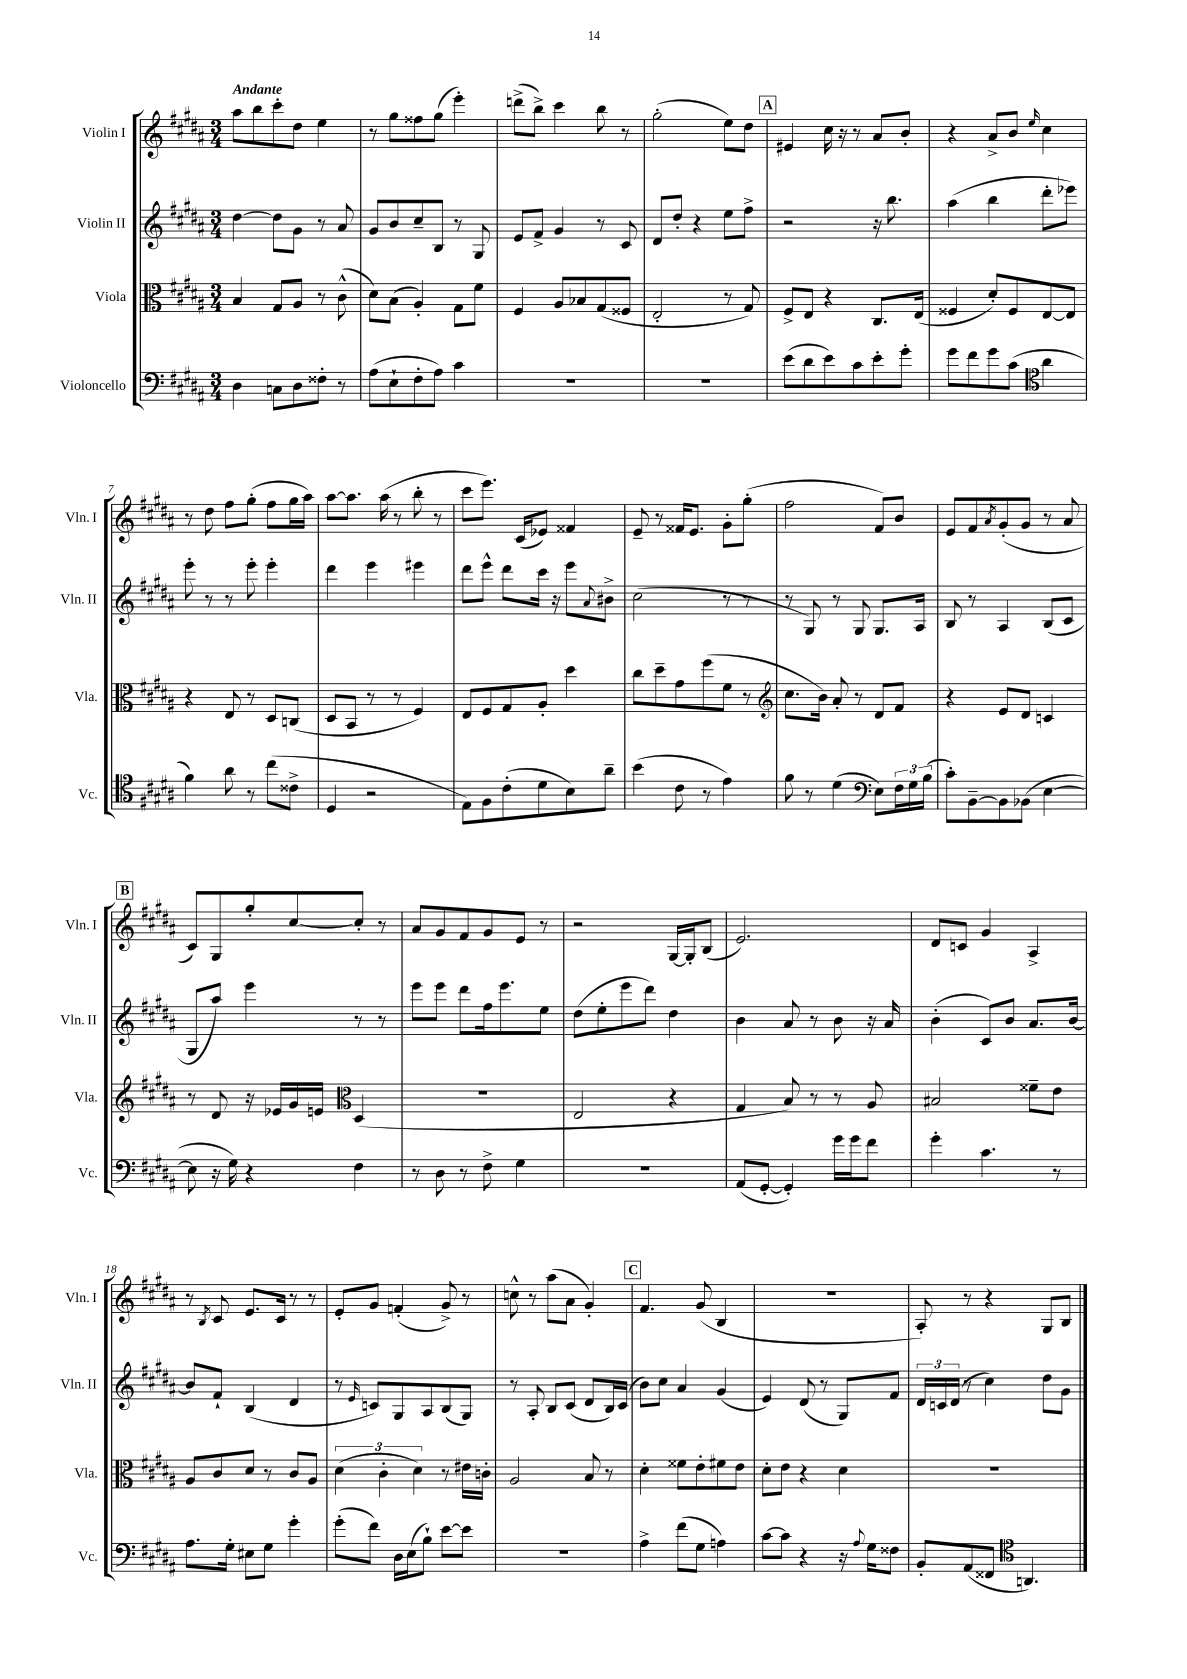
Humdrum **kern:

**kern	**kern	**kern	**kern
*part4	*part3	*part2	*part1
*staff4	*staff3	*staff2	*staff1
*I"Violoncello	*I"Viola	*I"Violin II	*I"Violin I
*I'Vc.	*I'Vla.	*I'Vln. II	*I'Vln. I
*clefF4	*clefC3	*clefG2	*clefG2
*k[f#c#g#d#a#]	*k[f#c#g#d#a#]	*k[f#c#g#d#a#]	*k[f#c#g#d#a#]
*M3/4	*M3/4	*M3/4	*M3/4
=1	=1	=1	=1
!	!	!	!LO:TX:a:B:t=Andante
4D#\	4B/	[4dd#\	8aa#\L
.	.	.	8bb\
8Cn\L	8G#/L	8dd#\L]	8ccc#'\
8D#\	8A#/J	8g#\J	8dd#\J
8F##X'\J	8r	8r	4ee\
8r	(8c#^^\	8a#/	.
=2	=2	=2	=2
(8A#\L	8d#\L)	8g#/L	8r
8E`\	(8B\J	8b/	8gg#\L
8F#'\	4A#'/)	8cc#~/	8ff##X\
8A#\J)	.	8B/J	(8gg#\J
4c#\	8G#\L	8r	4eee'\)
.	8f#\J	8G#/	.
=3	=3	=3	=3
2.r	4F#/	8e/L	(8dddn^\L
.	.	8f#^/J	8bb^\J)
.	8A#/L	4g#/	4ccc#\
.	8B-X/	.	.
.	(8G#/	8r	8bb\
.	8F##X/J	8c#/	8r
=4	=4	=4	=4
2.r	2E'/	8d#/L	(2gg#'\
.	.	8dd#'/J	.
.	.	4r	.
.	8r	8ee\L	8ee\L)
.	8G#/)	8ff#^\J	8dd#\J
!!LO:REH:place=s1:t=A
=5	=5	=5	=5
(8e\L	8F#^/L	2r	4e#X/
8d#\	8E/J	.	.
8e\)	4r	.	16cc#\
.	.	.	16r
8c#\	.	.	8r
8e'\	8.C#/L	16r	8a#/L
.	.	8.bb\	.
8g#'\J	.	.	8b'/J
.	(16E/Jk	.	.
=6	=6	=6	=6
8g#\L	4F##X/	(4aa#\	4r
8f#\	.	.	.
8g#\	8d#'/L)	4bb\	8a#^/L
(8c#\J	8F##/	.	8b/J
*clefC4	*	*	*
.	.	.	16qqee/
4a#\	[8E/	8ddd#'\L	4cc#\
.	8E/J]	8eee-X\J)	.
!!LO:LB:g=z
=7	=7	=7	=7
4f#\)	4r	8eee'\	8r
.	.	8r	8dd#\
8a#\	8E/	8r	8ff#\L
8r	8r	8eee'\	(8gg#'\J
(8cc#\L	8D#/L	4eee'\	8ff#\L
8c##X^\J	(8Cn/J	.	16gg#\L
.	.	.	16aa#\JJ)
=8	=8	=8	=8
4D#/	8D#/L	4ddd#\	[8aa#\L
.	8BB/J	.	8.aa#\J]
2r	8r	4eee\	.
.	.	.	(16aa#\
.	8r	.	8r
.	4F#/)	4eee#X\	8bb'\
.	.	.	8r
=9	=9	=9	=9
8E\L)	8E/L	8ddd#\L	8ccc#\L
8F#\	8F#/	8eee^^\J	8.eee\J)
(8c#'\	8G#/	8ddd#\L	.
.	.	.	(16c#/KL
8d#\	8A#'/J	16ccc#\Jk	8e-X/J)
.	.	16r	.
8B\)	4dd#\	8eee\L	4f##X/
.	.	8qqa#/	.
8a#~\J	.	8b#X^\J	.
=10	=10	=10	=10
(4b\	8cc#\L	(2cc#\	8e~/
.	8dd#~\	.	8r
8c#\	8g#\	.	16f##X/KL
.	.	.	8.e/J
8r	(8ff#\	.	.
4e\)	8f#\J	8r	8g#'\L
.	8r	8r	(8gg#'\J
=11	=11	=11	=11
*	*clefG2	*	*
8f#\	8.cc#\L	8r	2ff#\
8r	.	8G#/)	.
.	16b\Jk)	.	.
(4d#\	8a#'/	8r	.
.	8r	8G#/	.
*clefF4	*	*	*
8E\L)	8d#/L	8.G#/L	8f#/L)
24F#\L	8f#/J	.	8b/J
24G#\	.	.	.
.	.	16A#/Jk	.
(24B\JJ	.	.	.
=12	=12	=12	=12
8c#'\L)	4r	8B/	8e/L
[8BB~\	.	8r	8f#/
.	.	.	8qa#/
8BB\]	8e/L	4A#/	(8g#'/
(8BB-X\J	8d#/J	.	8g#/J
[4E\	4cn/	(8B/L	8r
.	.	8c#/J	8a#/
!!LO:LB:g=z
!!LO:REH:place=s1:t=B
=13	=13	=13	=13
8E\]	8r	8G#/L	8c#/L)
16r	8d#/	8aa#/J)	8G#/
16G#\)	.	.	.
4r	16r	4eee\	8gg#'/
.	16e-X/LL	.	.
.	16g#/	.	[8cc#/
.	16en/JJ	.	.
*	*clefC3	*	*
4F#\	(4D#/	8r	8cc#'/J]
.	.	8r	8r
=14	=14	=14	=14
8r	2.r	8eee\L	8a#/L
8D#\	.	8eee\J	8g#/
8r	.	8ddd#\L	8f#/
8F#^\	.	16ff#\k	8g#/
.	.	8.eee\	.
4G#\	.	.	8e/J
.	.	8ee\J	8r
=15	=15	=15	=15
2.r	2E/	(8dd#\L	2r
.	.	8ee'\	.
.	.	8eee\	.
.	.	8ddd#\J)	.
.	4r	4dd#\	[16G#/LL
.	.	.	16G#'/J]
.	.	.	(8B/J
=16	=16	=16	=16
(8AA#/L	4G#/	4b\	2.e/)
[8GG#'/J	.	.	.
4GG#'/])	8B/)	8a#/	.
.	8r	8r	.
16g#\LL	8r	8b\	.
16g#\J	.	.	.
8f#\J	8A#/	16r	.
.	.	16a#/	.
=17	=17	=17	=17
4g#'\	2B#X/	(4b'\	8d#/L
.	.	.	8cn/J
4.c#\	.	8c#/L)	4g#/
.	.	8b/J	.
.	8f##X~\L	8.a#/L	4A#^/
8r	8e\J	.	.
.	.	[16b/Jk	.
!!LO:LB:g=z
=18	=18	=18	=18
8.A#\L	8A#/L	8b/L]	8r
.	.	.	8qB/
.	8c#/	8f#`/J	8c#/
16G#'\Jk	.	.	.
8E#X\L	8d#/J	(4B/	8.e/L
8G#\J	8r	.	.
.	.	.	16c#/Jk
4g#'\	8c#/L	4d#/	8r
.	8A#/J	.	8r
=19	=19	=19	=19
(8g#'\L	(6d#\	8r	8e'/L
.	.	16qqe/	.
8f#\J)	.	8cn/L)	8g#/J
.	6c#'\	.	.
16D#\LL	.	8G#/	(4fn'/
(16E\J	.	.	.
.	6d#\)	.	.
8B`\J)	.	8A#/	.
[8e\L	8r	(8B/	8g#^/)
8e\J]	16e#X\LL	8G#/J)	8r
.	16cn'\JJ	.	.
=20	=20	=20	=20
2.r	2A#/	8r	8ccn^^\
.	.	8A#'/	8r
.	.	8B/L	(8aa#\L
.	.	(8c#/J	8a#\J
.	8B/	8d#/L	4g#'/)
.	8r	16B/L)	.
.	.	(16c#/JJ	.
!!LO:REH:place=s1:t=C
=21	=21	=21	=21
4A#^\	4d#'\	8b\L)	4.f#/
.	.	8cc#\J	.
(8f#\L	8f##X\L	4a#/	.
8G#\J	8e'\	.	(8g#/
4An\)	8f#X\	(4g#/	4B/
.	8e\J	.	.
=22	=22	=22	=22
[8c#\L	8d#'\L	4e/)	2.r
8c#\J]	8e\J	.	.
4r	4r	(8d#/	.
.	.	8r	.
16r	4d#\	8G#/L)	.
8qqA#/	.	.	.
16G#\KL	.	.	.
8F##X\J	.	8f#/J	.
=23	=23	=23	=23
8BB'/L	2.r	24d#/LL	8A#'/)
.	.	24cn/	.
.	.	(24d#/JJ	.
(8AA#/	.	8r	8r
8FF##X/J	.	4cc#\)	4r
*clefC4	*	*	*
4.AAn/)	.	.	.
.	.	8dd#\L	8G#/L
.	.	8g#\J	8B/J
==	==	==	==
*-	*-	*-	*-
